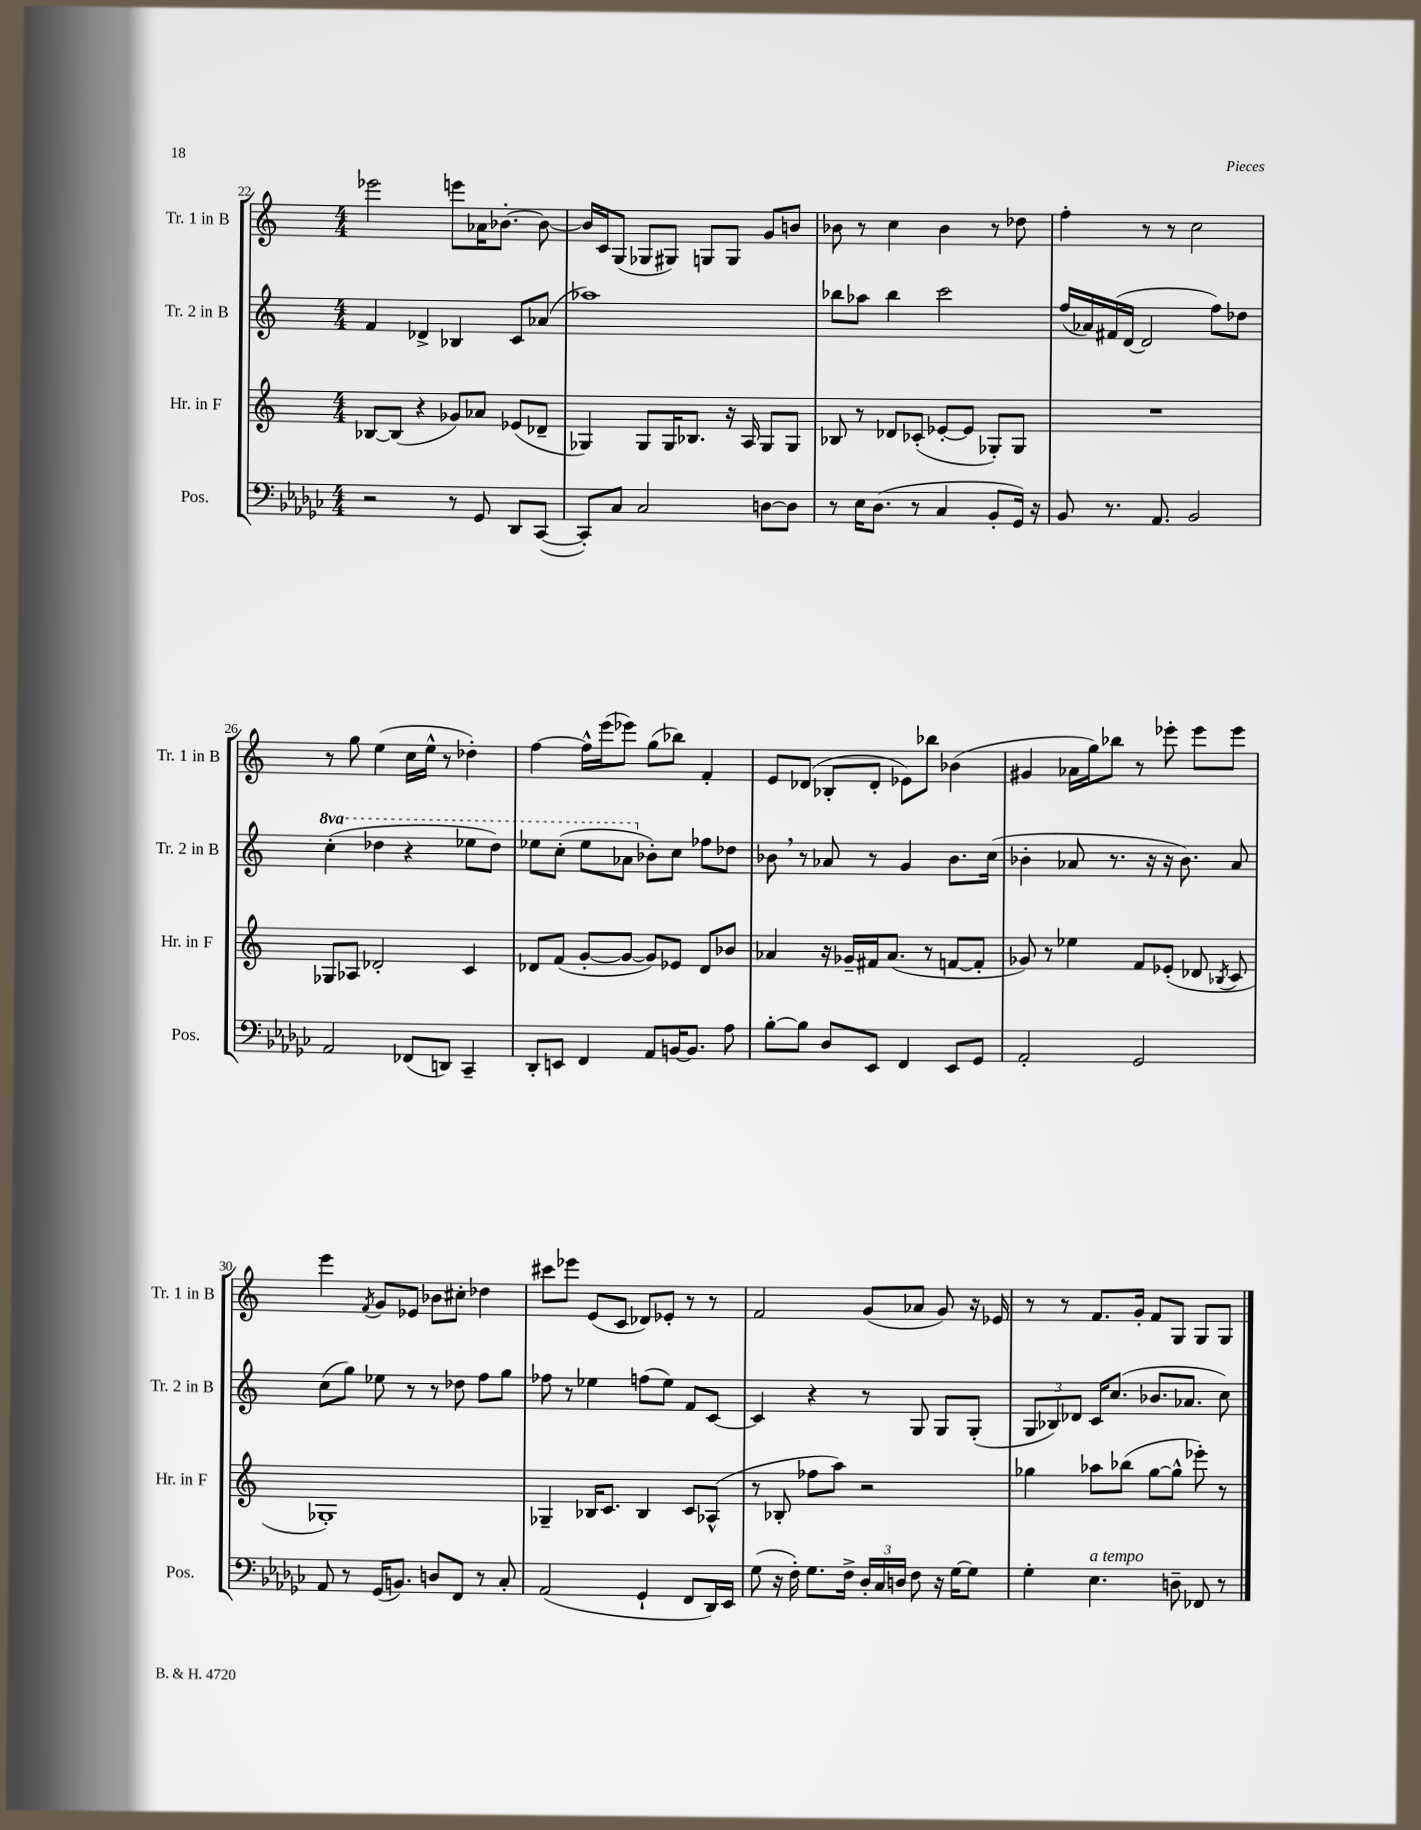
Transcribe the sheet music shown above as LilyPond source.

<<
\new StaffGroup <<
\new Staff = "s0" \with { instrumentName = "Tr. 1 in B" shortInstrumentName = "Tr. 1 in B" } {
    \clef treble \key c \major \numericTimeSignature \time 4/4
    \autoBeamOff ees'''2 e'''8[ aes'16 bes'8.]~-. bes'8~ |
    bes'16[ c'16 g8]( ges8[ gis8]) g8[ g8] g'8[ b'8] |
    bes'8 r8 c''4 bes'4 r8 des''8 |
    f''4-. r8 r8 c''2 |
    r8 g''8 e''4( c''16[ e''16]-^ r8 des''4-.) |
    f''4~ f''16[-^ e'''16( ees'''8]) g''8[( bes''8]) f'4-. |
    e'8[ des'8]( bes8[-. des'8]-. ees'8[) bes''8] bes'4( |
    gis'4 aes'16[ g''16) bes''8] r8 ees'''8-. ees'''8[ ees'''8] |
    e'''4 \acciaccatura { f'8 } g'8[ ees'8] bes'8[ cis''8]-. des''4 |
    cis'''8[ ees'''8] e'8[( c'8] des'8[) ees'8]-. r8 r8 |
    f'2 g'8[( aes'8] g'8) r16 ees'16 |
    r8 r8 f'8.[ g'16]-. f'8[ g8] g8[ g8] \bar "|." |
}
\new Staff = "s1" \with { instrumentName = "Tr. 2 in B" shortInstrumentName = "Tr. 2 in B" } {
    \clef treble \key c \major \numericTimeSignature \time 4/4 \set Staff.ottavationMarkups = #ottavation-simple-ordinals
    \autoBeamOff f'4 des'4-> bes4 c'8[ aes'8]( |
    aes''1) |
    bes''8[ aes''8] bes''4 c'''2 |
    f''16[( aes'16) fis'16( d'16]~ d'2 f''8[) des''8] |
    \ottava #1 c'''4-.( des'''4 r4 ees'''8[ des'''8]) |
    ees'''8[ c'''8]-.( ees'''8[ aes''8] \ottava #0 bes'8[-.) c''8] fes''8[ des''8] |
    bes'8 \breathe r8 aes'8 r8 g'4 bes'8.[ c''16]( |
    bes'4-. aes'8 r8. r16 r16 bes'8.) aes'8 |
    c''8[( g''8]) ees''8 r8 r8 des''8 f''8[ g''8] |
    fes''8 r8 ees''4 f''8[( ees''8]) f'8[ c'8]~ |
    c'4 r4 r8 g8 g8[ g8]-.( |
    \tuplet 3/2 { g8[ bes8) des'8] } c'16[ c''8.]( bes'8.[ aes'8.] c''8) \bar "|." |
}
\new Staff = "s2" \with { instrumentName = "Hr. in F" shortInstrumentName = "Hr. in F" } {
    \clef treble \key c \major \numericTimeSignature \time 4/4
    \autoBeamOff bes8[~ bes8]( r4 ges'8[) aes'8] ees'8[( des'8]-- |
    ges4) ges8[ ges16 bes8.] r16 a16 ges8[ ges8] |
    bes8 r8 des'8[ ces'8]-.( ees'8[~-. ees'8] ges8[-.) ges8] |
    R1 |
    ges8[ aes8] des'2-. c'4 |
    des'8[ f'8]( g'8[~-. g'8]~ g'8[) ees'8] des'8[ bes'8] |
    aes'4 r16 ges'16[-- fis'16 aes'8.]( r8 f'8[~ f'8]-. |
    ges'8) r8 ees''4 f'8[ ees'8]-.( des'8 \acciaccatura { bes8 } c'8 |
    ges1-.) |
    ges4-- bes16[ c'8.] bes4 c'8[ aes8]-^( |
    r8 bes8-. fes''8[ a''8]) r2 |
    ges''4 aes''8[ bes''8]( ges''8[~ ges''8]-^ ees'''8-.) r8 \bar "|." |
}
\new Staff = "s3" \with { instrumentName = "Pos." shortInstrumentName = "Pos." } {
    \clef bass \key ges \major \numericTimeSignature \time 4/4
    \autoBeamOff r2 r8 ges,8 des,8[ ces,8]~( |
    ces,8[-.) ces8] ces2 d8[~ d8] |
    r8 ees16[ des8.]( r8 ces4 bes,8[-. ges,16]) r16 |
    bes,8 r8. aes,8. bes,2 |
    aes,2 fes,8[( d,8]) ces,4-- |
    des,8[-. e,8] f,4 aes,8[ b,16~ b,8.] aes8 |
    bes8[~-. bes8] des8[ ees,8] f,4 ees,8[ ges,8] |
    aes,2-. ges,2 |
    aes,8 r8 ges,16[( b,8.]) d8[ f,8] r8 ces8-. |
    aes,2( ges,4-! f,8[ des,16) ees,16] |
    ges8( r16 f16-.) ges8.[ f16]-> \tuplet 3/2 { des16[-. ces16 d16] } f8 r16 ges16[~ ges8] |
    ges4-. ees4.^\markup { \italic "a tempo" } d8-- fes,8 r8 \bar "|." |
}
>>
>>
\layout { \context { \Score currentBarNumber = #22 } }
